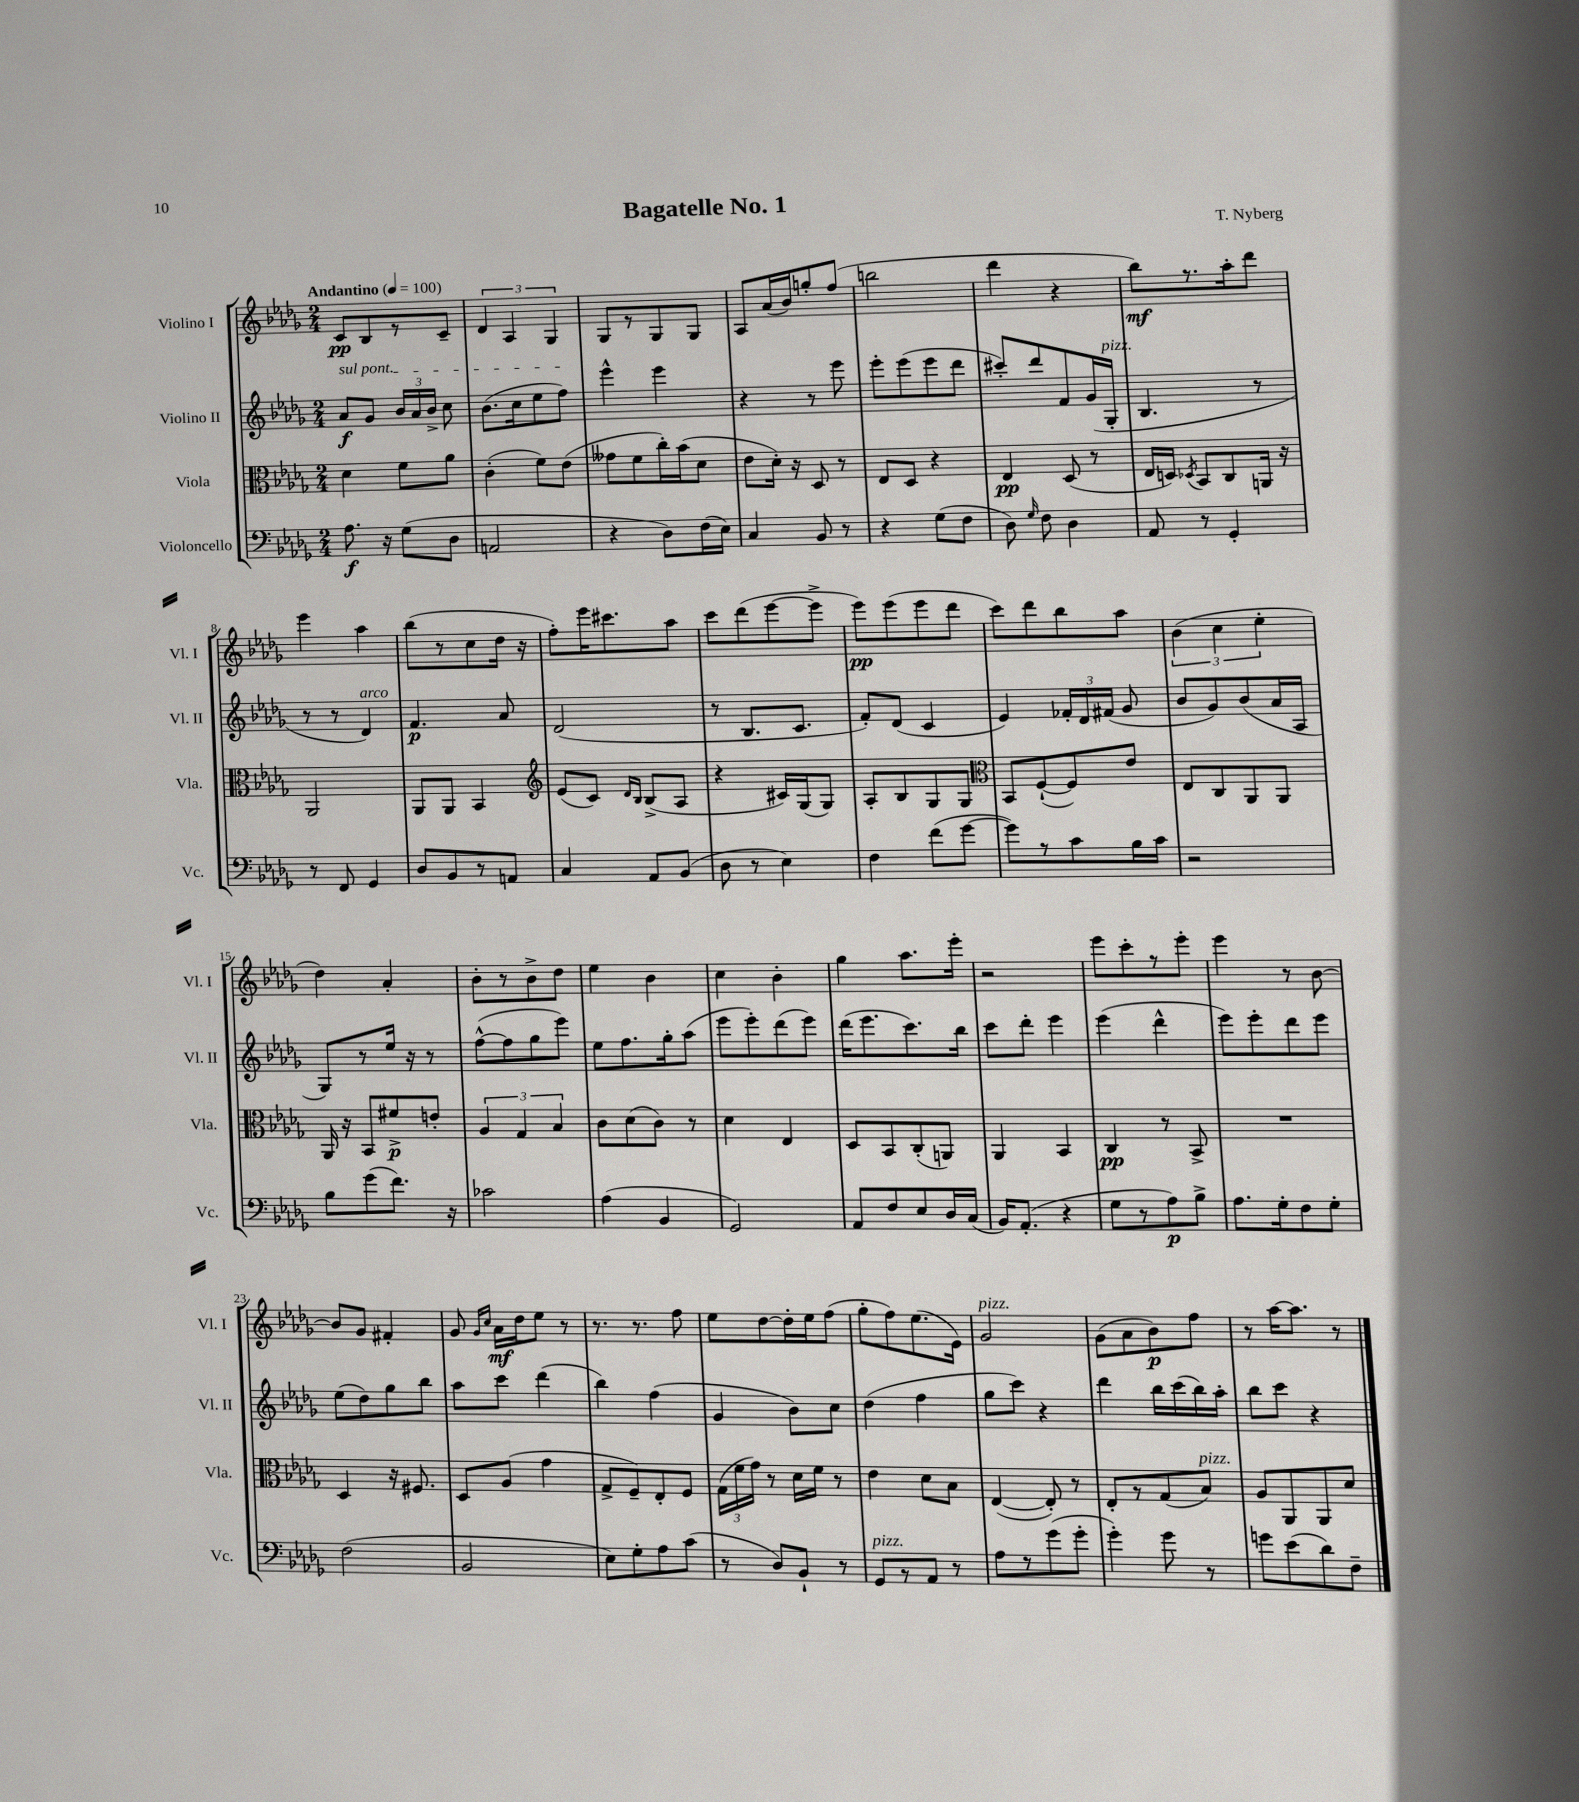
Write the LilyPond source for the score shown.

\header { title = "Bagatelle No. 1" composer = "T. Nyberg" }
<<
\new StaffGroup <<
\new Staff = "s0" \with { instrumentName = "Violino I" shortInstrumentName = "Vl. I" } {
    \clef treble \key des \major \numericTimeSignature \time 2/4 \tempo "Andantino" 4 = 100
    \autoBeamOff c'8[\pp bes8 r8 c'8]-- |
    \tuplet 3/2 { des'4 aes4 ges4 } |
    ges8[ r8 ges8 ges8] |
    aes8[ aes'16( bes'16) g''8-. f''8]( |
    b''2 |
    des'''4 r4 |
    bes''8[\mf) r8. aes''16-. des'''8] |
    ees'''4 aes''4 |
    bes''8[( r8 c''8 des''16] r16 |
    f''8[-.) ees'''16 cis'''8. aes''8] |
    c'''8[ des'''8( ees'''8~ ees'''8]-> |
    ees'''8[\pp) ees'''8( ees'''8 des'''8] |
    c'''8[) des'''8 bes''8 aes''8] |
    \tuplet 3/2 { bes'4( c''4 ees''4-. } |
    des''4) aes'4-. |
    bes'8[-. r8 bes'8-> des''8] |
    ees''4 bes'4 |
    c''4 bes'4-. |
    ges''4 aes''8.[ ees'''16]-. |
    r2 |
    ees'''8[ c'''8-. r8 ees'''8]-. |
    ees'''4 r8 bes'8~ |
    bes'8[ ges'8] fis'4-. |
    ges'8 \grace { ges'16[ c''16] } aes'16[\mf des''16 ees''8] r8 |
    r8. r8. f''8 |
    ees''8[ des''8~ des''16-. ees''16 f''8]( |
    ges''8[-. f''8) ees''8.( ees'16]) |
    ges'2^\markup { \italic "pizz." } |
    ges'8[( aes'8 bes'8\p) f''8] |
    r8 aes''16[~ aes''8.] r8 \bar "|." |
}
\new Staff = "s1" \with { instrumentName = "Violino II" shortInstrumentName = "Vl. II" } {
    \clef treble \key des \major \numericTimeSignature \time 2/4
    \autoBeamOff \once \override TextSpanner.bound-details.left.text = \markup { \italic "sul pont." } aes'8[\f\startTextSpan ges'8] \tuplet 3/2 { bes'16[ aes'16 bes'16]-> } c''8 |
    bes'8.[( c''16 ees''8 f''8]\stopTextSpan) |
    ees'''4-^ ees'''4 |
    r4 r8 ees'''8 |
    ees'''8[-. ees'''8( ees'''8 des'''8] |
    cis'''8[-.) des'''8 f'8 ges'16( ges16]-.^\markup { \italic "pizz." } |
    bes4. r8 |
    r8 r8 des'4^\markup { \italic "arco" }) |
    f'4.\p aes'8 |
    des'2( |
    r8 bes8.[ c'8.] |
    f'8[-.) des'8]( c'4 |
    ees'4) \tuplet 3/2 { fes'16[-. des'16 fis'16]( } ges'8 |
    bes'8[ ges'8) bes'8( aes'16 aes16] |
    ges8[) r8 ees''16] r16 r8 |
    f''8[~-^( f''8 ges''8 ees'''8]) |
    ees''8[ f''8. ges''16-. aes''8]( |
    ees'''8[ ees'''8-.) des'''8( ees'''8]) |
    des'''16[( ees'''8. c'''8.) bes''16] |
    c'''8[ des'''8]-. ees'''4 |
    ees'''4( des'''4-^ |
    ees'''8[) ees'''8-. des'''8 ees'''8] |
    ees''8[( des''8) ges''8 bes''8] |
    aes''8[ c'''8] des'''4( |
    bes''4) f''4( |
    ges'4 bes'8[) c''8] |
    des''4( f''4 |
    ges''8[ c'''8]) r4 |
    des'''4 bes''16[ c'''16( bes''16) aes''16]-. |
    bes''8[ c'''8] r4 \bar "|." |
}
\new Staff = "s2" \with { instrumentName = "Viola" shortInstrumentName = "Vla." } {
    \clef alto \key des \major \numericTimeSignature \time 2/4
    \autoBeamOff des'4 f'8[ aes'8] |
    c'4-.( f'8[) ees'8]( |
    geses'8[ f'8 c''16-.) bes'16( des'8] |
    ees'8[ des'16]-.) r16 des8 r8 |
    ees8[ des8] r4 |
    ees4\pp des8( r8 |
    ees16[ d16]) \acciaccatura { des8 } bes,8[ c8 a,16] r16 |
    aes,2 |
    aes,8[ aes,8] bes,4 |
    \clef treble ees'8[( c'8]) \grace { des'16[ bes16] } bes8[->( aes8] |
    r4 cis'16[) ges16( ges8]) |
    aes8[-. bes8 ges8 ges8] |
    \clef alto bes,8[ f8~-!( f8) ees'8] |
    ees8[ c8 aes,8 aes,8] |
    aes,16 r16 bes,8[ fis'8->\p e'8]-. |
    \tuplet 3/2 { aes4 ges4 bes4 } |
    c'8[ des'8( c'8]) r8 |
    des'4 ees4 |
    des8[ bes,8 c8-.( a,8]) |
    aes,4 bes,4 |
    c4\pp r8 bes,8-> |
    R2 |
    des4 r16 fis8. |
    des8[ aes8]( ges'4 |
    ges8[-> f8--) ees8-. f8] |
    \tuplet 3/2 { ges16[( f'16 ges'16]) } r8 des'16[ f'16] r8 |
    ees'4 des'8[ bes8] |
    ees4~( ees8-.) r8 |
    ees8[-. r8 ges8( bes8]^\markup { \italic "pizz." }) |
    aes8[ aes,8 aes,8 des'8] \bar "|." |
}
\new Staff = "s3" \with { instrumentName = "Violoncello" shortInstrumentName = "Vc." } {
    \clef bass \key des \major \numericTimeSignature \time 2/4
    \autoBeamOff aes8.\f r16 ges8[( des8] |
    a,2 |
    r4 des8[) f16( ees16]) |
    c4 bes,8 r8 |
    r4 ges8[( f8] |
    des8) \grace { ges16 } f8 des4 |
    aes,8 r8 ges,4-. |
    r8 f,8 ges,4 |
    des8[ bes,8 r8 a,8] |
    c4 aes,8[ bes,8]( |
    des8 r8 ees4) |
    f4 f'8[( ges'8]~ |
    ges'8[) r8 c'8 bes16 c'16] |
    r2 |
    bes8[ ges'8( f'8.]) r16 |
    ces'2 |
    aes4( bes,4 |
    ges,2) |
    aes,8[ f8 ees8 des16 c16]( |
    bes,16[) aes,8.]-.( r4 |
    ges8[ r8 aes8\p) bes8]-> |
    aes8.[ ges16-. f8 ges8]-. |
    f2( |
    bes,2 |
    ees8[) ges8-. aes8 c'8]( |
    r8 des8[) bes,8]-! r8 |
    ges,8[^\markup { \italic "pizz." } r8 aes,8] r8 |
    aes8[ r8 ges'8( ges'8]-. |
    ges'4-.) ges'8 r8 |
    g'8[ ees'8( des'8) f8]-- \bar "|." |
}
>>
>>
